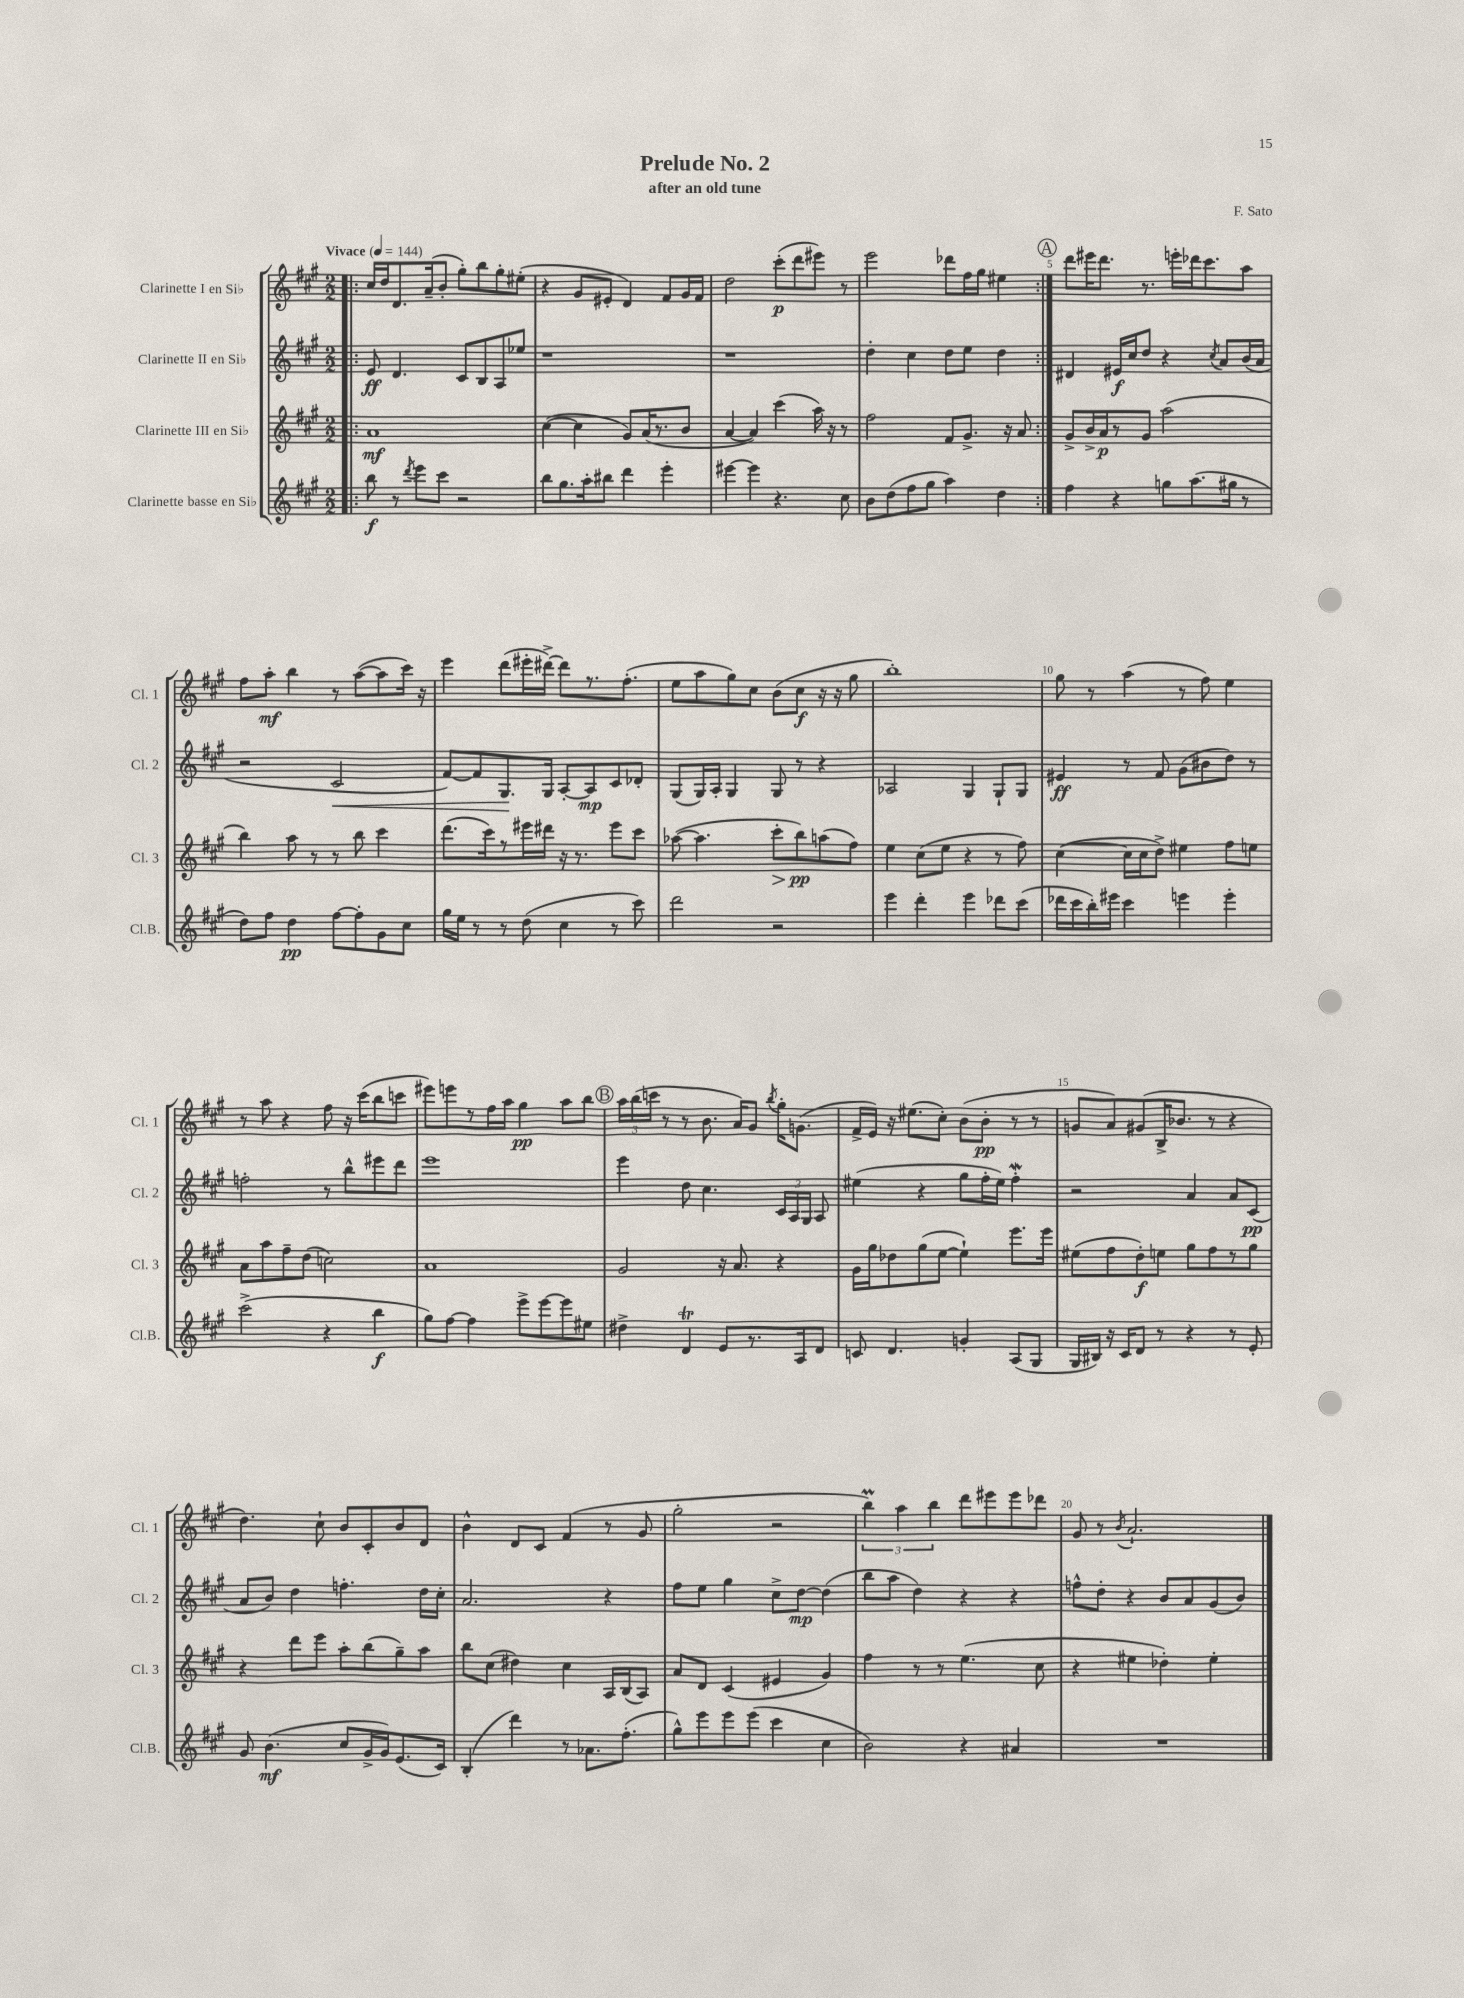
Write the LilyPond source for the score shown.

\header { title = "Prelude No. 2" composer = "F. Sato" subtitle = "after an old tune" }
<<
\new StaffGroup <<
\new Staff = "s0" \with { instrumentName = "Clarinette I en Sib" shortInstrumentName = "Cl. 1" } {
    \clef treble \key a \major \numericTimeSignature \time 2/2 \tempo "Vivace" 4 = 144
    \autoBeamOff \repeat volta 2 { \bar ".|:" cis''16[ d''16 d'8. a'16--( b'8]-. gis''8[-.) b''8 gis''8-. eis''8]-.( |
    r4 gis'8[ eis'8]-. d'4) fis'8[ gis'16 fis'16] |
    d''2 cis'''8[-.\p( d'''8 eis'''8]) r8 |
    e'''2 des'''8[ fis''16 gis''16] eis''4 | }
    \mark \markup { \circle "A" } d'''8[ eis'''16 d'''8.] r8. e'''16[-. des'''16 cis'''8. a''8] |
    fis''8[ a''8]-.\mf b''4 r8 a''8[~( a''8 cis'''16]) r16 |
    e'''4 d'''8[( eis'''16-. dis'''16]~->) dis'''8[ r8. fis''8.]-.( |
    e''8[ a''8 gis''8) cis''8] b'8[( cis''8]\f r16 r16 gis''8 |
    b''1-.) |
    gis''8 r8 a''4( r8 fis''8) e''4 |
    r8 a''8 r4 fis''8 r16 cis'''16[( b''8 c'''8] |
    eis'''8[) e'''8 r8 fis''16 a''16] gis''4\pp a''8[ b''8] |
    \mark \markup { \circle "B" } \tuplet 3/2 { a''16[ b''16( c'''16] } r8 r8 b'8. a'16[) gis'8] \acciaccatura { b''8 } gis''16[-. g'8.]( |
    fis'16[-> e'16]) r16 eis''8.[( cis''8]-.) b'8[( b'8]-.\pp r8 r8 |
    g'8[ a'8) gis'8( b16-> bes'8.] r8 r4 |
    d''4.) cis''8-! b'8[ cis'8-. b'8 d'8] |
    b'4-^ d'8[ cis'8] fis'4( r8 gis'8 |
    gis''2-. r2 |
    \tuplet 3/2 { b''4\prall) a''4 b''4 } d'''8[ eis'''8 eis'''8 des'''8] |
    gis'8 r8 \acciaccatura { b'8 } a'2.-! \bar "|." |
}
\new Staff = "s1" \with { instrumentName = "Clarinette II en Sib" shortInstrumentName = "Cl. 2" } {
    \clef treble \key a \major \numericTimeSignature \time 2/2
    \autoBeamOff \repeat volta 2 { \bar ".|:" e'8\ff d'4. cis'8[ b8 a8 ees''8] |
    r1 |
    r1 |
    d''4-. cis''4 d''8[ e''8] d''4 | }
    \mark \markup { \circle "A" } dis'4 eis'16[\f cis''16 d''8] r4 \acciaccatura { cis''8 } a'8[ b'16( a'16] |
    r2 cis'2\< |
    fis'8[~) fis'8 gis8.\! gis16] a8[~-. a8\mp cis'8 des'8]-. |
    gis8[( gis16) a16]-. gis4 gis8 r8 r4 |
    aes2 gis4 gis8[-! gis8] |
    eis'4\ff r8 fis'8 gis'8[( bis'8 d''8]) r8 |
    f''2-. r8 b''8[-^ eis'''8 d'''8] |
    e'''1 |
    \mark \markup { \circle "B" } e'''4 d''8 cis''4. \tuplet 3/2 { cis'16[ a16 gis16] } a8 |
    eis''4( r4 gis''8[ fis''16-. eis''16]) fis''4-.\mordent |
    r2 a'4 a'8[ cis'8]\pp( |
    a'8[ b'8]) d''4 f''4.-. d''16[ cis''16]-. |
    a'2. r4 |
    fis''8[ e''8] gis''4 cis''8[-> d''8]~\mp d''4( |
    b''8[ a''8] d''4) r4 r4 |
    f''8[-^ d''8]-. r4 b'8[ a'8 gis'8( b'8]) \bar "|." |
}
\new Staff = "s2" \with { instrumentName = "Clarinette III en Sib" shortInstrumentName = "Cl. 3" } {
    \clef treble \key a \major \numericTimeSignature \time 2/2
    \autoBeamOff \repeat volta 2 { \bar ".|:" a'1\mf |
    cis''4~( cis''4 gis'8[) a'16( r8. b'8] |
    a'4~ a'4) cis'''4( a''16) r16 r8 |
    fis''2 fis'8[ gis'8.]-> r16 a'8 | }
    \mark \markup { \circle "A" } gis'8[-> b'16-> a'16\p r8 gis'8] a''2( |
    b''4) a''8 r8 r8 b''8 cis'''4 |
    d'''8.[( cis'''16) r8 eis'''16 dis'''16] r16 r8. eis'''8[ cis'''8] |
    aes''8~( aes''4. cis'''8[-.\> b''8\pp\!) a''8( fis''8]) |
    e''4 cis''8[( e''8] r4 r8 fis''8) |
    cis''4~( cis''16[ cis''16 d''8]->) eis''4 fis''8[ e''8] |
    a'8[ a''8 fis''8-- d''8]( c''2) |
    a'1 |
    \mark \markup { \circle "B" } gis'2 r16 a'8. r4 |
    gis'16[ gis''16 des''8 gis''8( e''8]~ e''4-!) e'''8.[ e'''16] |
    eis''8[( fis''8 d''8-.\f) e''8] gis''8[ fis''8 r8 gis''8] |
    r4 d'''8[ e'''8] a''8[-. b''8( gis''8--) a''8] |
    b''8[ cis''8]( dis''4) cis''4 a16[ b16( a8]) |
    a'8[ d'8] cis'4( eis'4 gis'4) |
    fis''4 r8 r8 e''4.( cis''8 |
    r4 eis''4 des''4-.) eis''4-. \bar "|." |
}
\new Staff = "s3" \with { instrumentName = "Clarinette basse en Sib" shortInstrumentName = "Cl.B." } {
    \clef treble \key a \major \numericTimeSignature \time 2/2
    \autoBeamOff \repeat volta 2 { \bar ".|:" b''8\f r8 \acciaccatura { d'''8 } e'''8[ cis'''8] r2 |
    b''8[ gis''8. a''16-. bis''8] d'''4 e'''4-. |
    eis'''4~ eis'''4 r4. cis''8 |
    b'8[ d''8( fis''8 gis''8] a''4) d''4 | }
    \mark \markup { \circle "A" } fis''4 r4 g''8[ a''8.( gis''16] r8 |
    d''8[) fis''8] d''4\pp fis''8[~ fis''8-. gis'8 cis''8] |
    gis''16[ e''16] r8 r8 d''8( cis''4 r8 cis'''8) |
    d'''2 r2 |
    e'''4 d'''4-. e'''4 des'''8[ cis'''8]( |
    des'''16[ cis'''16 b''16-.) eis'''16] cis'''4 e'''4 e'''4-. |
    cis'''2->( r4 b''4\f |
    gis''8[) fis''8]~ fis''4 e'''8[-> e'''8~ e'''8 eis''8] |
    \mark \markup { \circle "B" } dis''4-> d'4\trill e'8[ r8. a16 d'8] |
    c'8 d'4. g'4-. a8[( gis8] |
    gis16[ bis16]) r16 cis'16[ d'8] r8 r4 r8 e'8-. |
    gis'8 b'4.\mf( cis''8[ gis'16-> gis'16) e'8.( cis'16]) |
    b4-.( d'''4) r8 aes'8.[ fis''8.]-.( |
    gis''8[-^) e'''8 e'''8 e'''8]( cis'''4 cis''4 |
    b'2) r4 ais'4 |
    R1 \bar "|." |
}
>>
>>
\layout { \context { \Score \override BarNumber.break-visibility = ##(#f #t #t) barNumberVisibility = #(every-nth-bar-number-visible 5) } }
